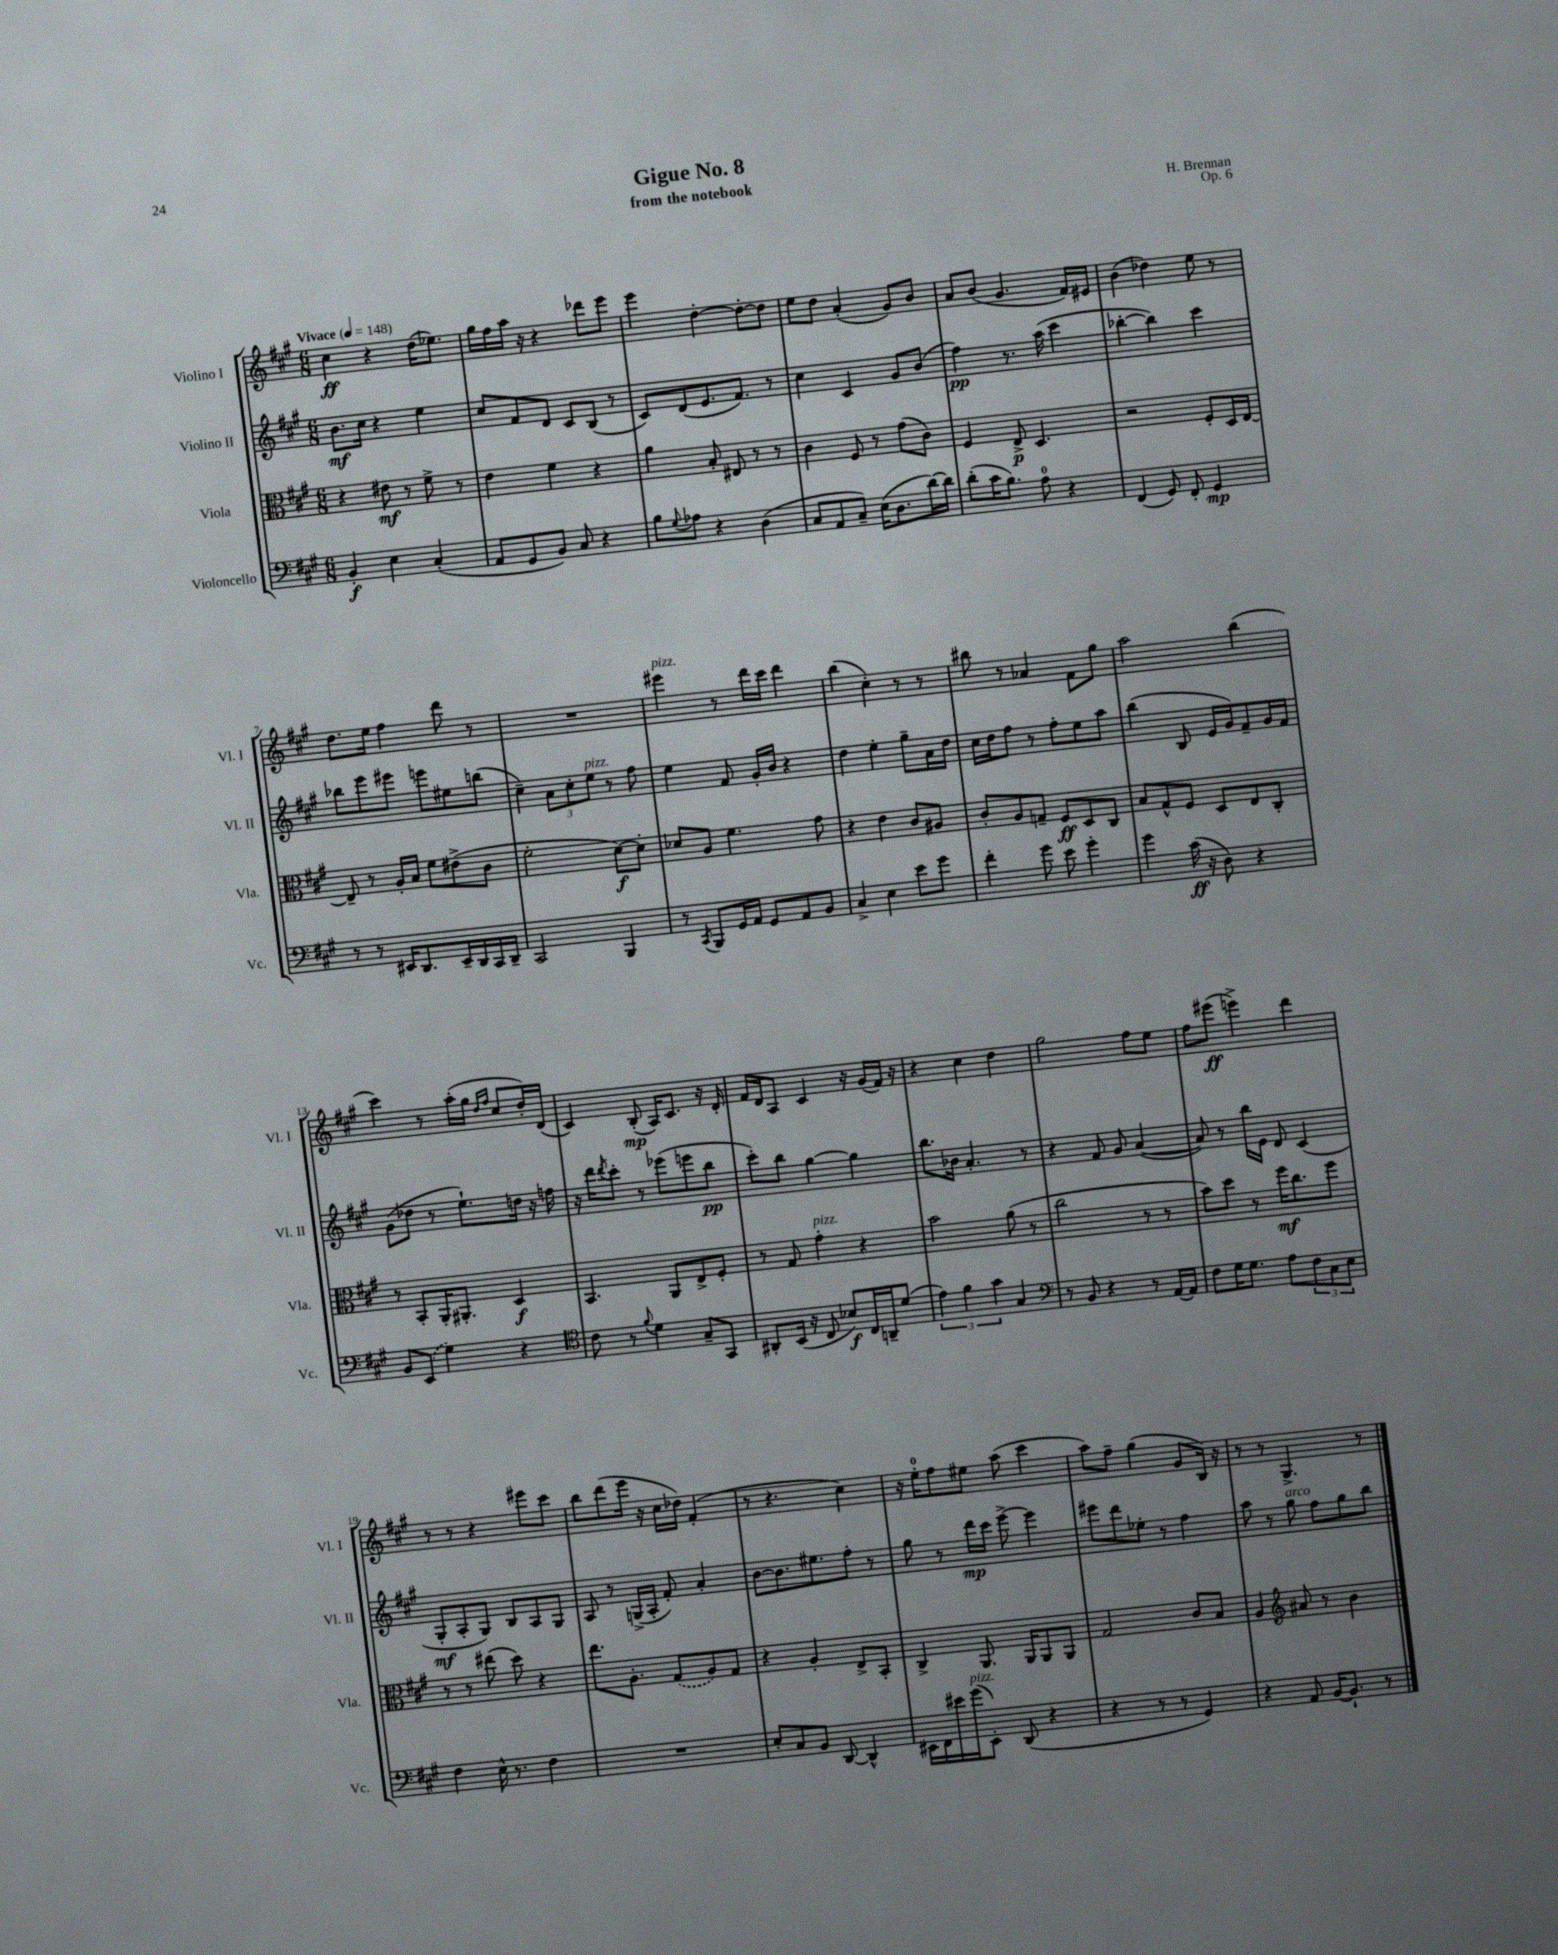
\header { title = "Gigue No. 8" composer = "H. Brennan" subtitle = "from the notebook" opus = "Op. 6" }
<<
\new StaffGroup <<
\new Staff = "s0" \with { instrumentName = "Violino I" shortInstrumentName = "Vl. I" } {
    \clef treble \key a \major \numericTimeSignature \time 6/8 \tempo "Vivace" 4 = 148
    cis''4\ff r4 d''16( ees''8.) |
    gis''16 fis''16 a''16 r16 r4 des'''8 e'''8 |
    e'''4 d''4~-. d''8~-. d''8 |
    e''8 d''8 a'4-.( gis'8) b'8 |
    a'8 b'8( gis'4. fis'16) eis'16 |
    b'4( des''4) e''8 r8 |
    d''8. e''16 fis''4 d'''8 r8 |
    R2. |
    eis'''4^\markup { \italic "pizz." } r8 d'''16 cis'''16 d'''4 |
    b''4( cis''4-.) r8 r8 |
    bis''8 r8 aes'4 fis'8 gis''8 |
    a''2 b''4( |
    cis'''4) r8 a''16-.( gis''16 \grace { d''16 fis''16 } cis''8 d''16-.) d'16( |
    cis'4) b8-.\mp( a16) cis'8. r16 d'16-. |
    fis'16 d'16 a8 cis'4 r16 gis'16( fis'16) r16 |
    r4 cis''4 d''4 |
    gis''2 fis''8 e''8 |
    fis''8 eis'''8\ff( e'''4->) d'''4 |
    r8 r8 r4 eis'''8 cis'''8 |
    b''8 d'''8( e'''16 r16 cis''16 des''16) fis'4-.( |
    r8 r4. cis''4) |
    r16 e''16-0-. fis''8 eis''8 a''8( cis'''4 |
    a''8) fis''8-- gis''4( gis'8 b16) r16 |
    r8 r8 gis4.-> r8 \bar "|." |
}
\new Staff = "s1" \with { instrumentName = "Violino II" shortInstrumentName = "Vl. II" } {
    \clef treble \key a \major \numericTimeSignature \time 6/8
    b'8.\mf cis''16 r4 e''4 |
    cis''8 fis'8 d'8 cis'8 b8( r8 |
    cis'8) d'8( e'8. fis'8.) r8 |
    cis''4 cis'4 gis'8 b'8( |
    fis''4\pp) r8. a''16( cis'''4 |
    bes''4~-. bes''4) cis'''4 |
    bes''8 e'''8 eis'''8 e'''8 eis''8 b''8( |
    cis''4--) \tuplet 3/2 { a'8 cis''8-. e''8^\markup { \italic "pizz." } } r8 fis''8 |
    e''4 fis'8 gis'16-. b'16 r4 |
    d''4 e''4-. gis''8-- a'16 d''16 |
    cis''16 d''16 fis''8 r8 fis''8-. e''8 a''8 |
    b''4( b8 e'16 gis'16) fis'8-- gis'16 fis'16 |
    gis'8( des''8 r8 e''8.-!) d''16 r16 f''16 |
    r16 d'''16 \acciaccatura { d'''8 } cis'''8-. r8 ees'''8( e'''8 b''8\pp |
    cis'''8-.) b''8 gis''4~ gis''4 |
    b''8. bes'16 a'4.-. r8 |
    r4 fis'8 gis'8 a'4~( |
    a'8) r8 b''16 e'16 d'8 cis'4( |
    gis8-.\mf a8-. gis8) b8 a8 gis8 |
    a8 r8 g16->( a16-. fis'8-.) a'4-. |
    b'8~ b'8. eis''8. fis''8-. r8 |
    gis''8 r8 d'''16\mp cis'''16 e'''8~-> e'''4 |
    eis'''8 d'''8 ees''8-. r8 fis''4 |
    a''8 r8 gis''8^\markup { \italic "arco" } fis''8 gis''8 b''8 \bar "|." |
}
\new Staff = "s2" \with { instrumentName = "Viola" shortInstrumentName = "Vla." } {
    \clef alto \key a \major \numericTimeSignature \time 6/8
    r4 eis'8\mf r8 fis'8-> r8 |
    e'4 fis'4 r4 |
    a'4 b8-. eis8 r8 r8 |
    cis'4 fis8 r8 gis'8( cis'8) |
    fis4 e8->\p d4. |
    r2 fis8-. d16 e16~ |
    e8-- r8 a16-. b16 fis'8 eis'8->( cis'8 |
    fis'2-. d'8~\f) d'8-. |
    des'8 a8 fis'4. gis'8 |
    r4 e'4 cis'8 ais8 |
    cis'8-. a8 g8-- fis8\ff d8 cis8 |
    b8 gis8-^ fis8 d8 e8 cis8-. |
    r8 b,8-. a,16-. ais,8.-. d4\f |
    b,4. a,8 e8-> fis8-. |
    r8 gis8 gis'4-.^\markup { \italic "pizz." } r4 |
    b'2 a'8( r8 |
    cis''2 r8 r8 |
    b'8) d''8 r8 fis''16\mf cis''8. fis''8 |
    r8 r8 eis''8( d''8) r4 |
    e''8. a8.-. \once \slurDashed gis8( a8) gis8 |
    r4 a4-. e8-> b,8-. |
    cis4-> a,8. a,16 a,8 a,8 |
    gis2 cis'8 b8 |
    a4 \clef treble ais'8 r8 b'4 \bar "|." |
}
\new Staff = "s3" \with { instrumentName = "Violoncello" shortInstrumentName = "Vc." } {
    \clef bass \key a \major \numericTimeSignature \time 6/8
    b,4-.\f e4 cis4-.( |
    a,8 gis,8 b,8) cis8 r4 |
    b8 \appoggiatura { gis8 } aes8 r4 d4( |
    cis8 a,8 cis8--) e16( d8. d'16~) d'16 |
    d'8-.( cis'16 b8.) a8-0 r4 |
    fis,4( gis,8) fis,8-. gis,4\mp |
    r8 r8 eis,16 d,8. eis,16-- d,16 cis,16 d,16-- |
    cis,2 b,,4 |
    r8 \acciaccatura { cis,8 } b,,8 gis,16 a,16 gis,8 a,8 b,8 |
    cis4-> e4 e'8 gis'8 |
    fis'4-. gis'8 e'8 gis'4-. |
    gis'4 cis'16\ff( r16 d8) r4 |
    b,8 \once \slurDashed e,8( gis4) r4 |
    \clef tenor cis'8 r8 \appoggiatura { fis'8 } d'4 gis8-- gis,8 |
    ais,8-. b,16( r16 cis8 bes8\f) cis16 a,16-- d'8( |
    \tuplet 3/2 { e'4) fis'4 gis'4 } gis4 |
    \clef bass r8 b,8 r4 r8 a,16~ a,16 |
    fis8 gis16 gis8. a8 \tuplet 3/2 { fis8 cis8 e8 } |
    fis4 e16-^ r8. fis4 |
    R2. |
    e8-. cis8 b,8 d,8~ d,4-^ |
    eis,16 fis,16 eis'16 gis'16^\markup { \italic "pizz." }( eis,8-.) d,8( r4 |
    r4 r8 r8 gis,4) |
    r4 a,8 b,16~ b,8.-! r8 \bar "|." |
}
>>
>>
